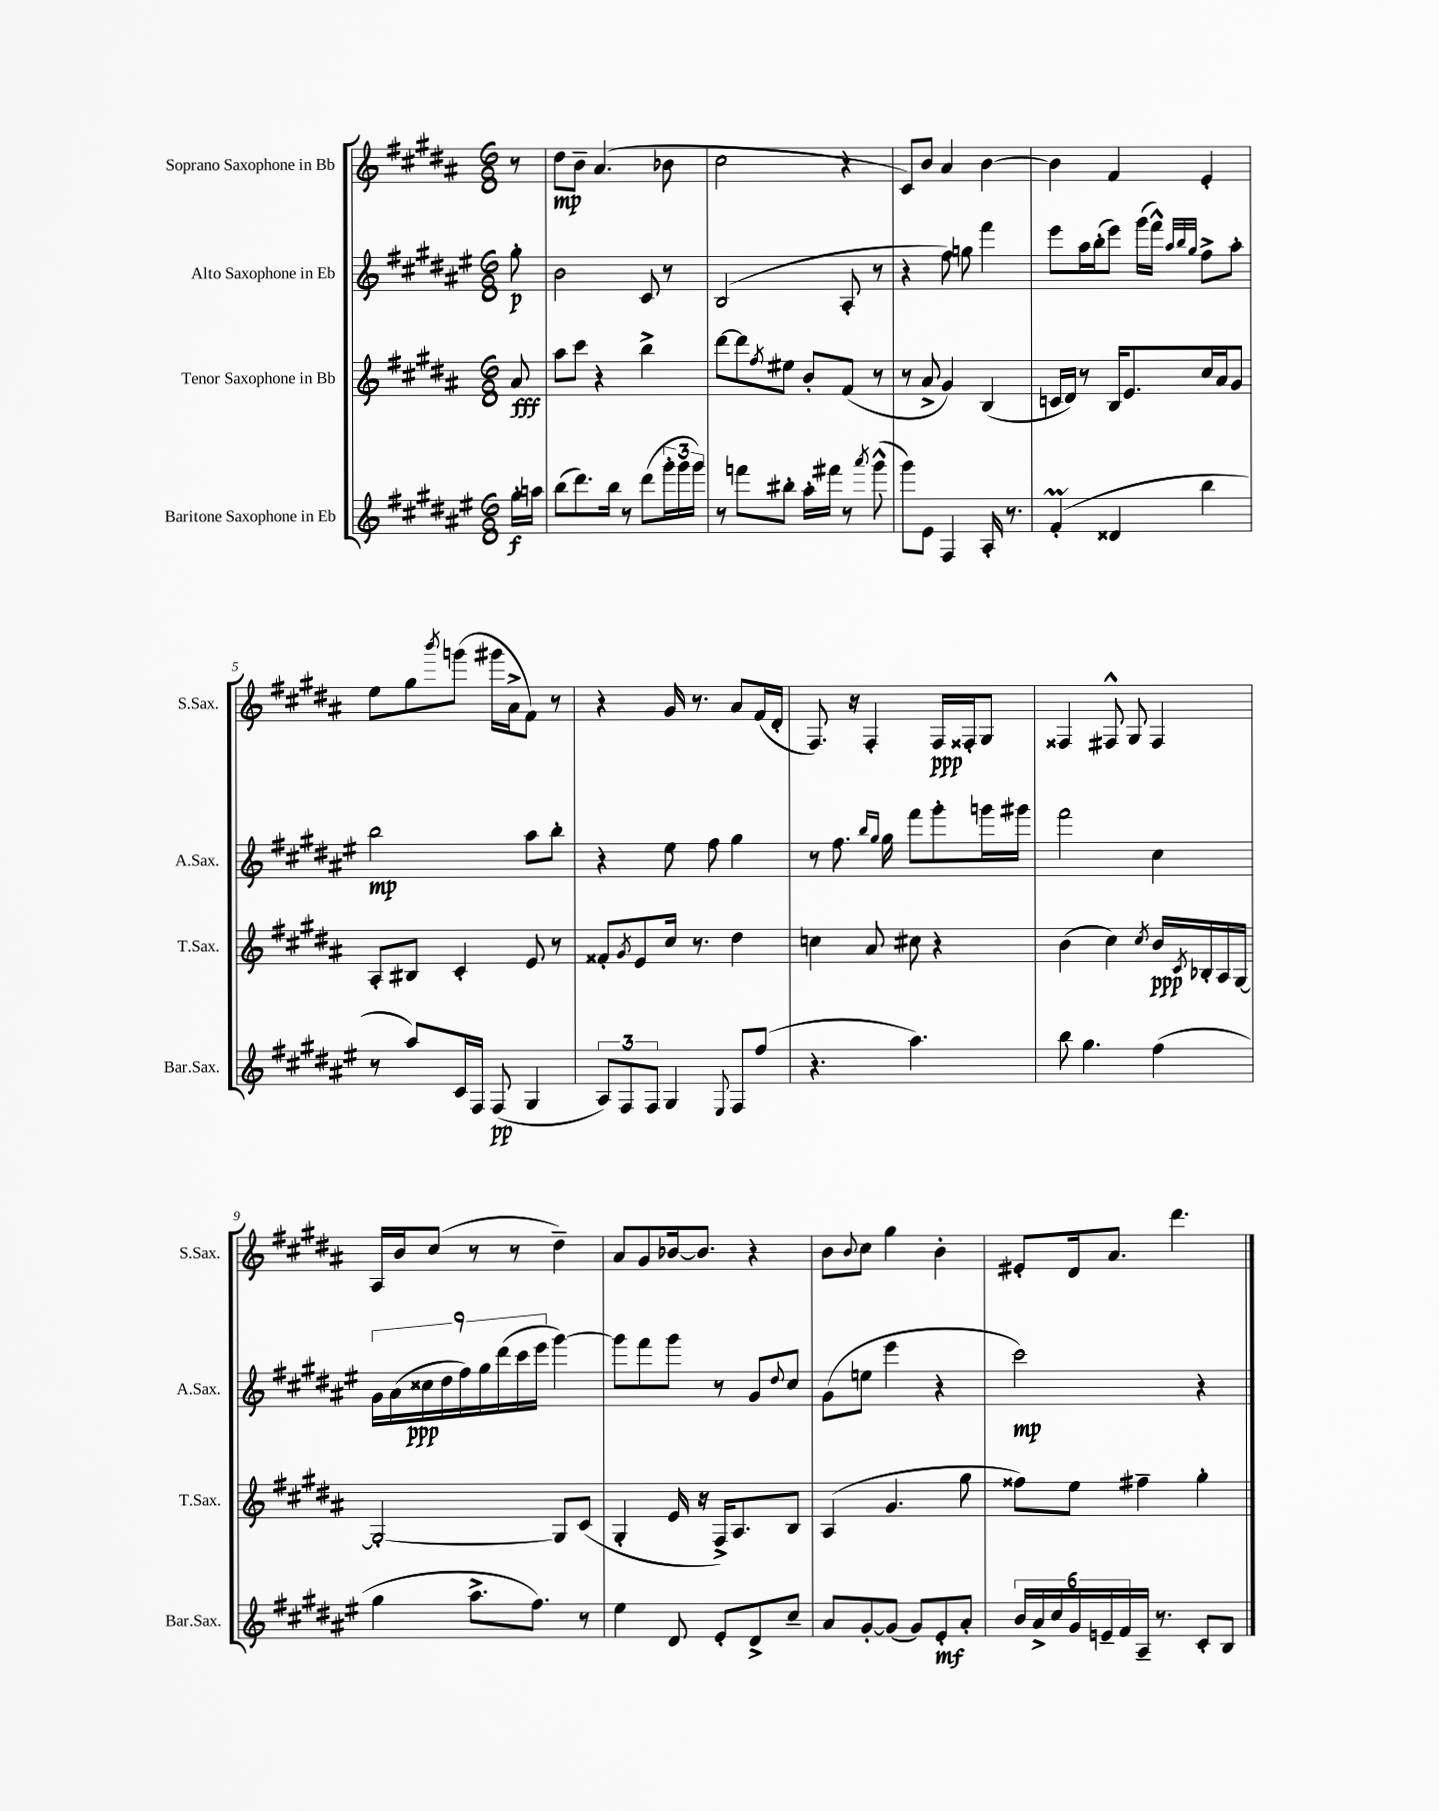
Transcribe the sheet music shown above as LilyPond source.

<<
\new StaffGroup <<
\new Staff = "s0" \with { instrumentName = "Soprano Saxophone in Bb" shortInstrumentName = "S.Sax." } {
    \clef treble \key b \major \numericTimeSignature \time 6/8 \partial 8
    r8 |
    dis''8\mp b'8-- ais'4.( bes'8 |
    cis''2 r4 |
    cis'8) b'8 ais'4 b'4~ |
    b'4 fis'4 e'4-. |
    e''8 gis''8 \acciaccatura { b'''8 } g'''8( gis'''16 ais'16-> fis'8) r8 |
    r4 gis'16 r8. ais'8 fis'16( dis'16-. |
    fis8.) r16 fis4-. fis16\ppp fisis16-. gis8 |
    fisis4 fis8-^ gis8 fis4 |
    ais16 b'16 cis''8( r8 r8 dis''4--) |
    ais'8 gis'8 bes'16~ bes'8. r4 |
    b'8 \appoggiatura { b'8 } cis''8 gis''4 b'4-. |
    eis'8-. dis'16 ais'8. dis'''4. \bar "|." |
}
\new Staff = "s1" \with { instrumentName = "Alto Saxophone in Eb" shortInstrumentName = "A.Sax." } {
    \clef treble \key fis \major \numericTimeSignature \time 6/8 \partial 8
    gis''8-.\p |
    b'2 cis'8 r8 |
    b2( ais8-. r8 |
    r4 fis''8) g''8 fis'''4 |
    eis'''8 ais''16 b''16-.( eis'''8) gis'''16( fis'''16-^) \grace { ais''32 b''32 gis''32 } fis''8-> ais''8-. |
    b''2\mp ais''8 b''8-. |
    r4 eis''8 fis''8 gis''4 |
    r8 fis''8. \grace { b''16 gis''16 } gis''16 fis'''8 gis'''8-. g'''16 gis'''16 |
    fis'''2 cis''4 |
    \tuplet 9/8 { gis'16 ais'16( cisis''16\ppp dis''16 fis''16) gis''16 dis'''16( cis'''16 eis'''16 } gis'''4~) |
    gis'''8 fis'''8 gis'''8 r8 gis'8 \appoggiatura { dis''8 } cis''8 |
    gis'8( e''8 eis'''4 r4 |
    cis'''2\mp) r4 \bar "|." |
}
\new Staff = "s2" \with { instrumentName = "Tenor Saxophone in Bb" shortInstrumentName = "T.Sax." } {
    \clef treble \key b \major \numericTimeSignature \time 6/8 \partial 8
    ais'8\fff |
    ais''8 cis'''8 r4 b''4-> |
    dis'''8~ dis'''8 \acciaccatura { fis''8 } eis''8 b'8-. fis'8( r8 |
    r8 ais'8-> gis'4) b4( |
    c'16 dis'16) r8 b16 e'8. cis''16 ais'16 gis'8 |
    ais8-. bis8 cis'4-. e'8 r8 |
    fisis'8-. \acciaccatura { gis'8 } e'8 cis''16 r8. dis''4 |
    c''4 ais'8 cis''8 r4 |
    b'4( cis''4) \acciaccatura { cis''8 } b'16\ppp \acciaccatura { cis'8 } bes16-. ais16 gis16~ |
    gis2~-. gis8 cis'8( |
    gis4-. e'16 r16 fis16->) ais8. b8 |
    ais4( gis'4. gis''8 |
    fisis''8) e''8 fis''4-- gis''4-. \bar "|." |
}
\new Staff = "s3" \with { instrumentName = "Baritone Saxophone in Eb" shortInstrumentName = "Bar.Sax." } {
    \clef treble \key fis \major \numericTimeSignature \time 6/8 \partial 8
    gis''16-.\f a''16 |
    b''8( dis'''8.) b''16 r8 dis'''8( \tuplet 3/2 { gis'''16-. gis'''16 gis'''16) } |
    r8 f'''8 bis''8-. ais''16-. fis'''16 r8 \acciaccatura { ais'''8 } gis'''8-^( |
    gis'''8) eis'8 fis4 ais16-. r8. |
    fis'4-.\prall( disis'4 b''4 |
    r8 ais''8) cis'16 fis16 fis8\pp( gis4 |
    \tuplet 3/2 { ais8) fis8 fis8 } gis4 \appoggiatura { eis8 } fis8 fis''8( |
    r4. ais''4.) |
    b''8 gis''4. fis''4( |
    gis''4 ais''8.-> fis''8.) r8 |
    eis''4 dis'8 eis'8-. dis'8-> cis''8-- |
    ais'8 gis'8~-. gis'8( gis'8) eis'8-.\mf ais'8-. |
    \tuplet 6/4 { b'16 ais'16-> cis''16 gis'16 e'16-- fis'16 } ais16-- r8. cis'8-. b8 \bar "|." |
}
>>
>>
